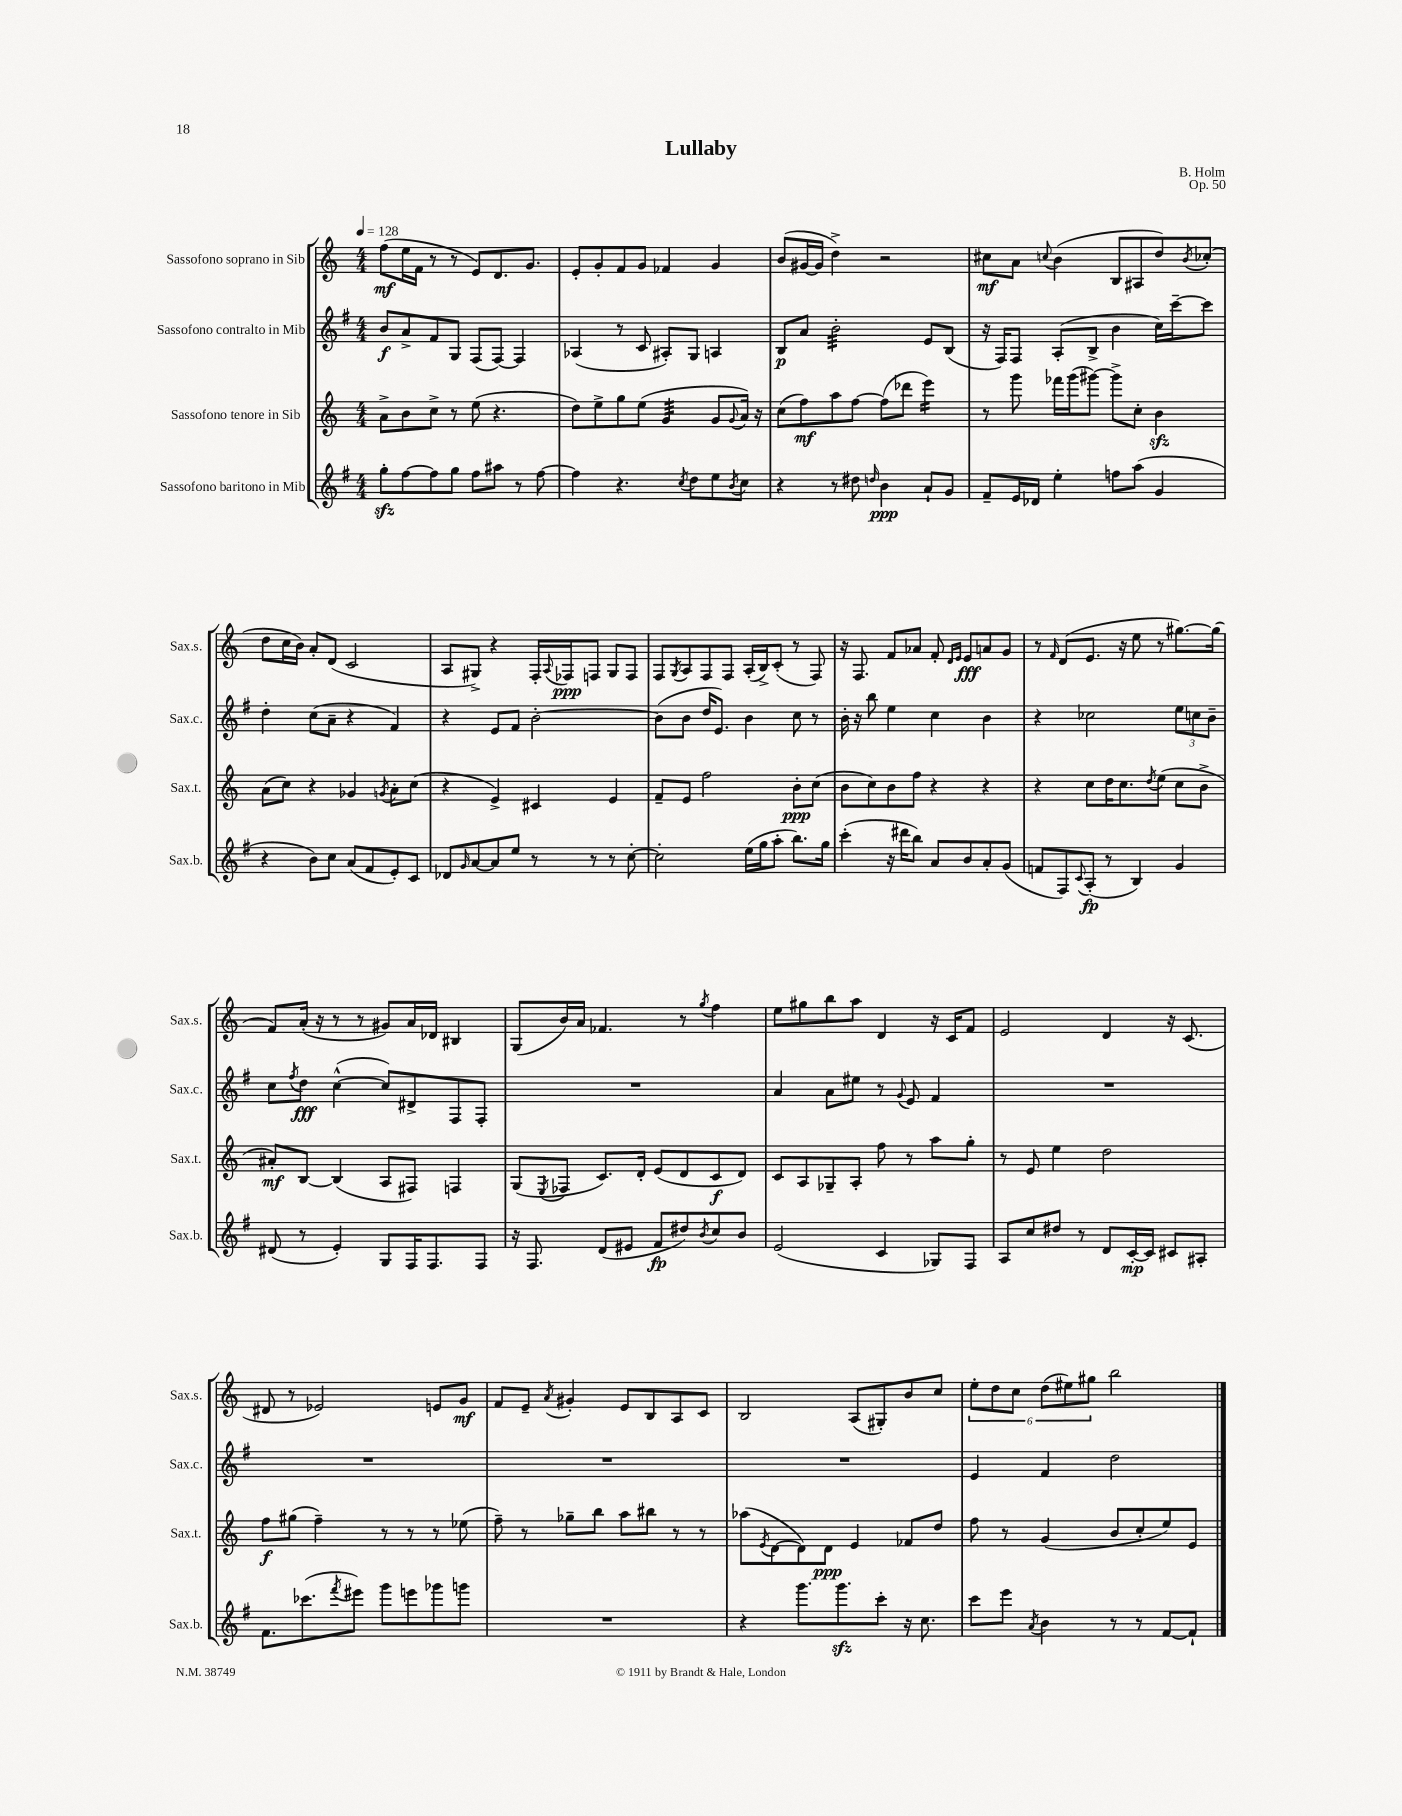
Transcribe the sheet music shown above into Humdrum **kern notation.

**kern	**kern	**kern	**kern
*staff4	*staff3	*staff2	*staff1
*clefG2	*clefG2	*clefG2	*clefG2
*k[f#]	*k[]	*k[f#]	*k[]
*M4/4	*M4/4	*M4/4	*M4/4
*MM128	*MM128	*MM128	*MM128
8gg'	8a^	8b	(8ff
[8ff#	8b	8a^	16ee
.	.	.	16f
8ff#]	8cc^	8f#	8r
8gg	8r	8G	8r
8ff#	(8ee	(8F#	8e)
8aa#	4.r	[8F#)	8.d
8r	.	4F#]	.
.	.	.	8.g
[8ff#	.	.	.
=	=	=	=
4ff#]	8dd)	(4A-	8e'
.	8ee^	.	8g'
4.r	8gg	8r	8f
.	(8ee	8c	8g
.	4g	8A#')	4f-
8qcc	.	.	.
8dd	.	8G	.
8ee	8g	4A	4g
8qb	8qqg	.	.
8cc	16a)	.	.
.	16r	.	.
=	=	=	=
4r	(8cc	8B	(8b
.	8ff)	8a	[16g#
.	.	.	16g#]
8r	8aa	2b'	4dd^)
8dd#	[8ff	.	.
16qqdd	.	.	.
4b	(8ff]	.	2r
.	8ddd-	.	.
8a`	4eee)	8e	.
8g	.	(8B	.
=	=	=	=
8f#~	8r	16r	8cc#
.	.	16F#)	.
16e	8ggg	8F#	8a
16d-	.	.	.
.	.	.	8qqcc
4ee'	16fff-	(8A'	(4b
.	(16ggg	.	.
.	[8ggg#)	8B^	.
8ff	8ggg#^]	4b	8B
(8aa	8cc'	.	8A#
4g	4b	16cc)	8dd)
.	.	[16ccc~	.
.	.	.	8qb
.	.	8ccc]	(8cc-'
=	=	=	=
4r	(8a	4dd'	8dd
.	8cc)	.	16cc
.	.	.	16b)
8b)	4r	(8cc	8a'
8cc	.	8a~	(8d
(8a	4g-	4r	2c
8f#	.	.	.
.	8qg	.	.
8e')	8a'	4f#)	.
8c	(8cc	.	.
=	=	=	=
8d-	4r	4r	8A
16qqg	.	.	.
[8a	.	.	8G#^)
8a]	4e^)	8e	4r
8ee	.	8f#	.
8r	4c#	[2b'	16F'
.	.	.	8qqA
.	.	.	16F-
8r	.	.	8F
8r	4e	.	8G#
[8cc'	.	.	8F
=	=	=	=
2cc']	8f~	(8b]	8F
.	.	.	8qG
.	8e	8b	8A
.	2ff	16dd	8F
.	.	8.e)	.
.	.	.	8F
(16ee	.	4b	(16A'
16gg	.	.	16B^)
8aa'	.	.	(8c'
8.bb)	8b'	8cc	8r
.	(8cc	8r	8F)
16gg	.	.	.
=	=	=	=
(4ccc'	8b	16b'	16r
.	.	16r	8.F
.	8cc)	8bb	.
16r	8b	4ee	8f
16ddd#	.	.	.
8bb)	8ff	.	8a-
8a	4r	4cc	8f'
.	.	.	16qqd
.	.	.	16qqe
8b	.	.	8e
8a'	4r	4b	8a
(8g	.	.	8g
=	=	=	=
8f	4r	4r	8r
.	.	.	16qqf
8F#)	.	.	(8d
8qqc	.	.	.
(8A'	8cc	2cc-	8.e
8r	16dd	.	.
.	8.cc	.	16r
4B)	.	.	8ee
.	8qdd	.	.
.	(8ee	.	8r
4g	8cc	12ee	[8.gg#)
.	.	12cc	.
.	8b^	.	.
.	.	12b~	.
.	.	.	(16gg#]
=	=	=	=
(8d#	8a#')	8cc	8f)
.	.	8qff#	.
8r	[8B	8dd	(16a'
.	.	.	16r
4e')	(4B]	([4cc^^	8r
.	.	.	8r
8G	8A	8cc])	8g#)
16F#	8F#)	8d#^	16a
8.F#	.	.	16d-
.	4F	8F#	4B#
8F#	.	8F#'	.
=	=	=	=
16r	(8G	1r	(8G
8.F#	.	.	.
.	8qE	.	.
.	8F-	.	16b)
.	.	.	16a
(8d	8.c)	.	4.f-
8e#	.	.	.
.	16d'	.	.
8f#	(8e	.	.
8dd#)	8d	.	8r
8qb	.	.	8qgg
8cc	8c	.	4ff
8b	8d)	.	.
=	=	=	=
(2e	8c	4a	8ee
.	8A	.	8gg#
.	8G-~	8a	8bb
.	8A'	8ee#	8aa
4c	8ff	8r	4d
.	.	8qqg	.
.	8r	8e	.
8G-)	8aa	4f#	16r
.	.	.	16c
8F#	8gg'	.	8f
=	=	=	=
8A	8r	1r	2e
8cc	8e	.	.
8dd#	4ee	.	.
8r	.	.	.
8d	2dd	.	4d
[16c'	.	.	.
16c]	.	.	.
8c#	.	.	16r
.	.	.	(8.c
8A#'	.	.	.
=	=	=	=
8.f#	8ff	1r	8d#
.	(8gg#	.	8r
(8.ccc-	.	.	.
.	4ff~)	.	2e-)
8qfff#	.	.	.
8eee#)	.	.	.
8ggg	8r	.	.
8eee	8r	.	.
8ggg-	8r	.	8e
8ggg	(8ee-	.	8g
=	=	=	=
1r	8ff~)	1r	8f
.	8r	.	8e~
.	.	.	8qa
.	8gg-~	.	4g#'
.	8bb	.	.
.	8aa	.	8e
.	8bb#	.	8B
.	8r	.	8A
.	8r	.	8c
=	=	=	=
4r	(8aa-	1r	2B
.	8qe	.	.
.	[8d	.	.
8.ggg	8d])	.	.
.	8d	.	.
8.ggg	.	.	.
.	4e	.	(8A
8ccc'	.	.	8G#')
16r	8f-	.	8b
8.cc	.	.	.
.	8dd	.	8cc
=	=	=	=
8ccc	8ff	4e	12ee'
.	.	.	12dd
8eee	8r	.	.
.	.	.	12cc
8qa	.	.	.
4b	(4g	4f#	(12dd
.	.	.	12ee#)
.	.	.	12gg#
8r	8b	2dd	2bb
8r	8cc'	.	.
[8f#	8ee)	.	.
8f#`]	8e	.	.
==	==	==	==
*-	*-	*-	*-
